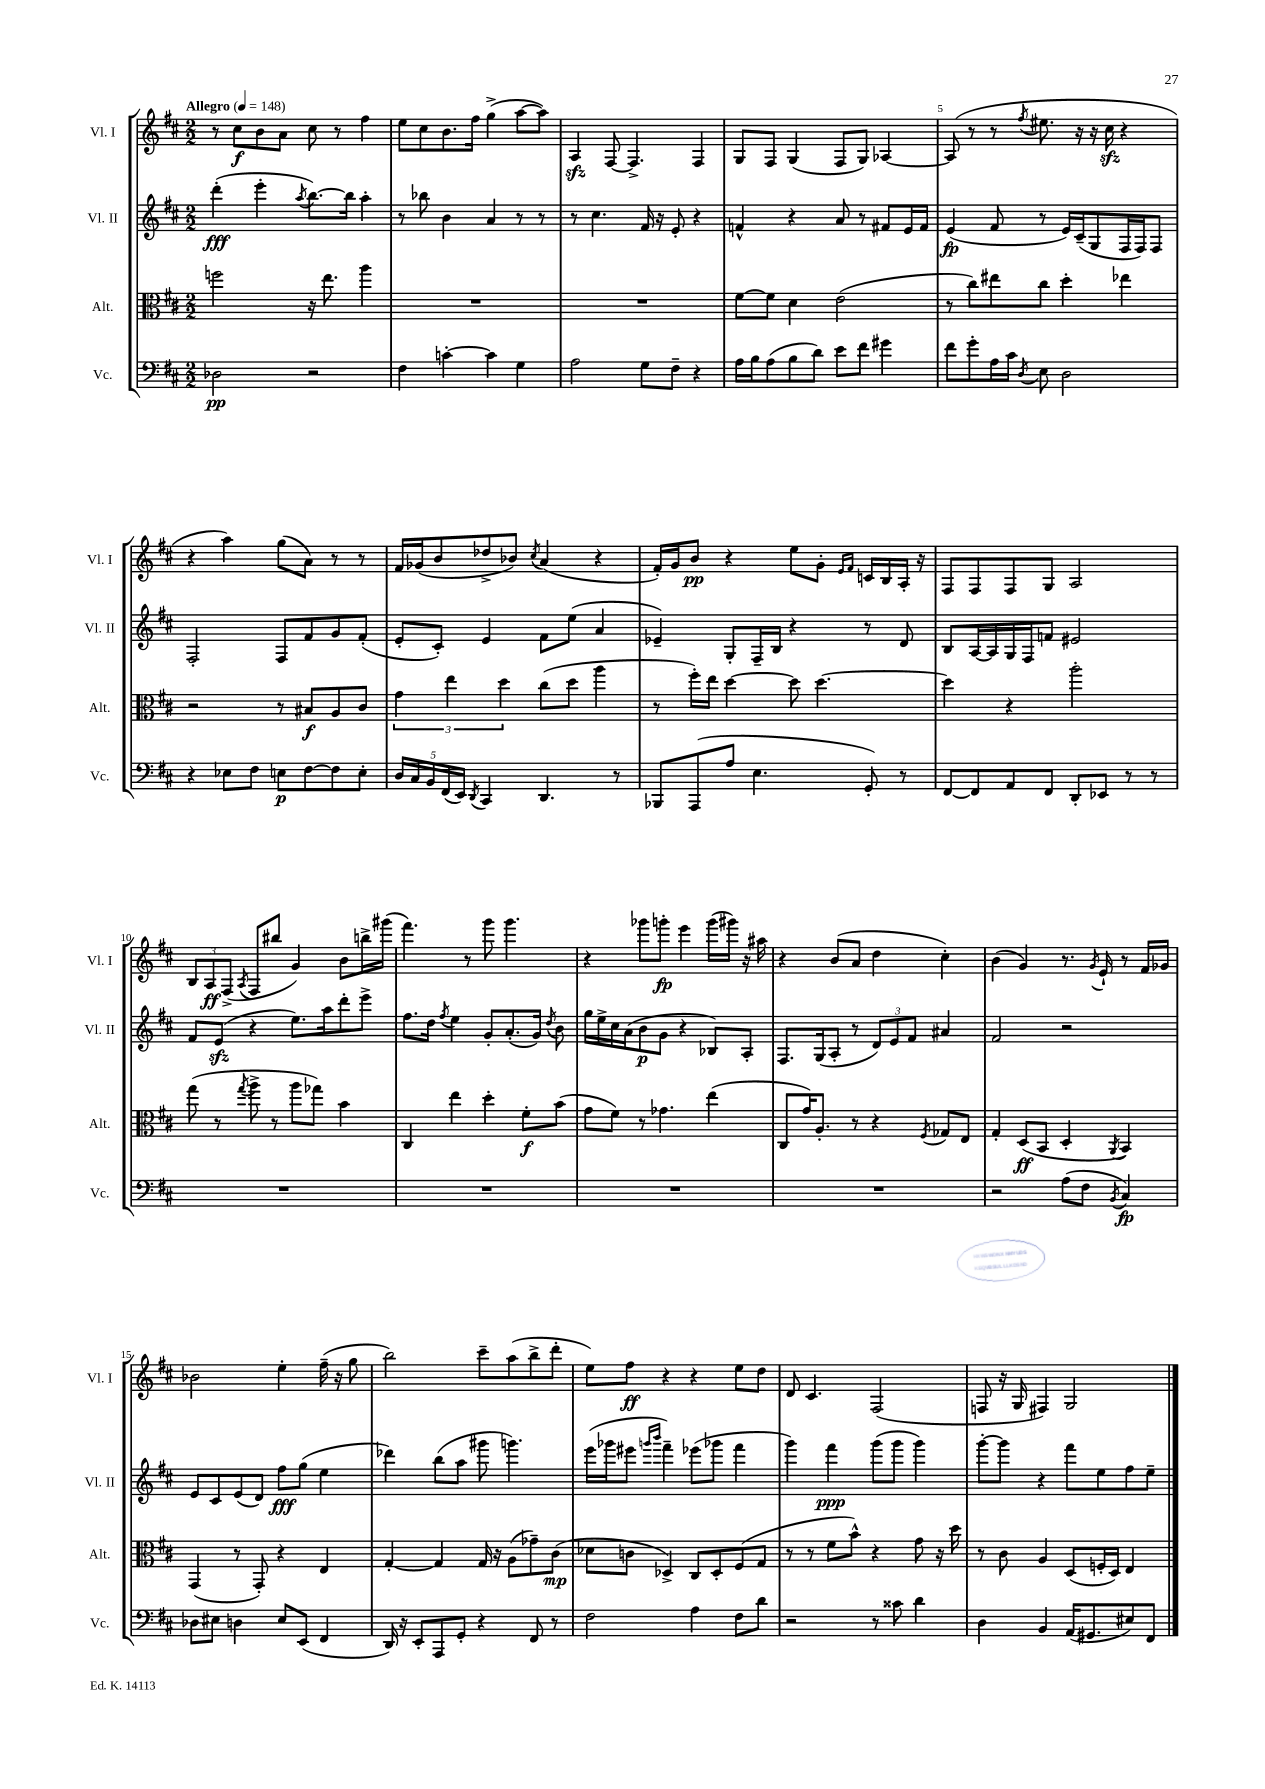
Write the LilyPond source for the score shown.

<<
\new StaffGroup <<
\new Staff = "s0" \with { instrumentName = "Vl. I" shortInstrumentName = "Vl. I" } {
    \clef treble \key d \major \numericTimeSignature \time 2/2 \tempo "Allegro" 4 = 148
    \autoBeamOff r8 cis''8[\f b'8 a'8] cis''8 r8 fis''4 |
    e''8[ cis''8 b'8. fis''16] g''4->( a''8[~ a''8]) |
    a4\sfz fis8~ fis4.-> fis4 |
    g8[ fis8] g4( fis8[ g8]) aes4~ |
    aes8( r8 r8 \acciaccatura { fis''8 } eis''8. r16 r16 cis''16\sfz r4 |
    r4 a''4) g''8[( a'8]) r8 r8 |
    fis'16[ ges'16( b'8 des''8-> bes'8]) \acciaccatura { cis''8 } a'4( r4 |
    fis'16[-.) g'16 b'8]\pp r4 e''8[ g'8]-. \grace { e'16[ fis'16] } c'16[ b16 a16]-. r16 |
    fis8[ fis8 fis8 g8] a2 |
    \tuplet 3/2 { b8[ a8\ff fis8]->( } \acciaccatura { a8 } fis8[ bis''8] g'4) b'8[ b''16-> gis'''16]( |
    fis'''4.) r8 g'''8 g'''4. |
    r4 ges'''8[ g'''8]-.\fp e'''4 g'''16[( gis'''16]) r16 ais''16 |
    r4 b'8[( a'8] d''4 cis''4-.) |
    b'4( g'4) r8. \acciaccatura { g'8 } e'16-! r8 fis'16[ ges'16] |
    bes'2 e''4-. fis''16--( r16 g''8 |
    b''2) cis'''8[-- a''8( b''8-> d'''8]-. |
    e''8[) fis''8]\ff r4 r4 e''8[ d''8] |
    d'8 cis'4. fis2( |
    f8 r16 g16 fis4) g2 \bar "|." |
}
\new Staff = "s1" \with { instrumentName = "Vl. II" shortInstrumentName = "Vl. II" } {
    \clef treble \key d \major \numericTimeSignature \time 2/2
    \autoBeamOff d'''4-.\fff( e'''4-. \acciaccatura { a''8 } b''8.[~) b''16] a''4-. |
    r8 bes''8 b'4 a'4 r8 r8 |
    r8 cis''4. fis'16 r16 e'8-. r4 |
    f'4-^ r4 a'8 r8 fis'8[ e'16 fis'16] |
    e'4\fp( fis'8 r8 e'16[) cis'16--( g8 fis16 fis16) fis8] |
    fis2-. fis8[ fis'8 g'8 fis'8]-.( |
    e'8[-. cis'8]-.) e'4 fis'8[ e''8]( a'4 |
    ees'4--) g8[-. fis16-- b16] r4 r8 d'8 |
    b8[ a16~ a16 g16 fis16 f'8] eis'2 |
    fis'8[ e'8]\sfz( r4 e''8.[) a''16 d'''8-. e'''8]-> |
    fis''8.[ d''16] \acciaccatura { fis''8 } e''4 g'8[-. a'8.-.( g'16]) \acciaccatura { d''8 } b'8 |
    g''16[ e''16-> cis''16 a'16( b'8\p g'8] r4 bes8[) a8]-. |
    fis8.[ g16( a8]-. r8 \tuplet 3/2 { d'8[) e'8 fis'8] } ais'4 |
    fis'2 r2 |
    e'8[ cis'8 e'8( d'8]) fis''8[\fff g''8]( e''4 |
    des'''4) b''8[( a''8] gis'''8 g'''4.) |
    e'''16[( ges'''16 eis'''8] \grace { g'''16[ b'''16] } fis'''4--) ees'''8[( ges'''8] fis'''4 |
    g'''4) fis'''4\ppp g'''8[( g'''8] g'''4) |
    g'''8[~-. g'''8] r4 fis'''8[ e''8 fis''8 e''8]-- \bar "|." |
}
\new Staff = "s2" \with { instrumentName = "Alt." shortInstrumentName = "Alt." } {
    \clef alto \key d \major \numericTimeSignature \time 2/2
    \autoBeamOff f''2 r16 e''8. a''4 |
    R1 |
    R1 |
    fis'8[~ fis'8] d'4 e'2( |
    r8 cis''8[) eis''8 cis''8] d''4-. ees''4 |
    r2 r8 bis8[\f a8 cis'8] |
    \tuplet 3/2 { g'4 e''4 d''4 } cis''8[( d''8] a''4 |
    r8 fis''16[-.) e''16] d''4~ d''8 d''4.~ |
    d''4 r4 a''2-. |
    g''8( r8 \acciaccatura { g''8 } a''8-> r8 a''8[ ges''8]) b'4 |
    cis4 e''4 d''4-. fis'8[-.\f b'8]( |
    g'8[ fis'8]) r8 ges'4. e''4( |
    cis8[ g'16) a8.]-. r8 r4 \acciaccatura { fis8 } ges8[ e8] |
    g4-. d8[\ff( b,8] d4-. \acciaccatura { a,8 } b,4) |
    g,4( r8 g,8-.) r4 e4 |
    g4~-. g4 g16 r16 a8[( ges'8--) cis'8]\mp( |
    des'8[ c'8] des4->) cis8[ des8-. fis8( g8] |
    r8 r8 fis'8[ b'8]-^) r4 g'8 r16 d''16 |
    r8 cis'8 a4 d8[( f16-. d16]) e4 \bar "|." |
}
\new Staff = "s3" \with { instrumentName = "Vc." shortInstrumentName = "Vc." } {
    \clef bass \key d \major \numericTimeSignature \time 2/2
    \autoBeamOff des2\pp r2 |
    fis4 c'4~-. c'4 g4 |
    a2 g8[ fis8]-- r4 |
    a16[ b16 a8( b8 d'8]) e'8[ fis'8] gis'4 |
    fis'8[ g'8-. a16 cis'16] \acciaccatura { d8 } e8 d2 |
    r4 ees8[ fis8] e8[\p fis8~ fis8 e8]-. |
    \tuplet 5/4 { d16[ cis16 b,16 fis,16( e,16]) } \acciaccatura { d,8 } cis,4 d,4. r8 |
    bes,,8[ a,,8( a8] e4. g,8-.) r8 |
    fis,8[~ fis,8 a,8 fis,8] d,8[-. ees,8] r8 r8 |
    R1 |
    R1 |
    R1 |
    R1 |
    r2 a8[( fis8] \acciaccatura { b,8 } cis4\fp) |
    des8[ eis8] d4 eis8[ e,8]( fis,4 |
    d,16) r16 e,8[-. a,,8 g,8]-. r4 fis,8 r8 |
    fis2 a4 fis8[ d'8] |
    r2 r8 cisis'8 d'4 |
    d4 b,4 a,16[( gis,8. eis8) fis,8] \bar "|." |
}
>>
>>
\layout { \context { \Score \override BarNumber.break-visibility = ##(#f #t #t) barNumberVisibility = #(every-nth-bar-number-visible 5) } }
